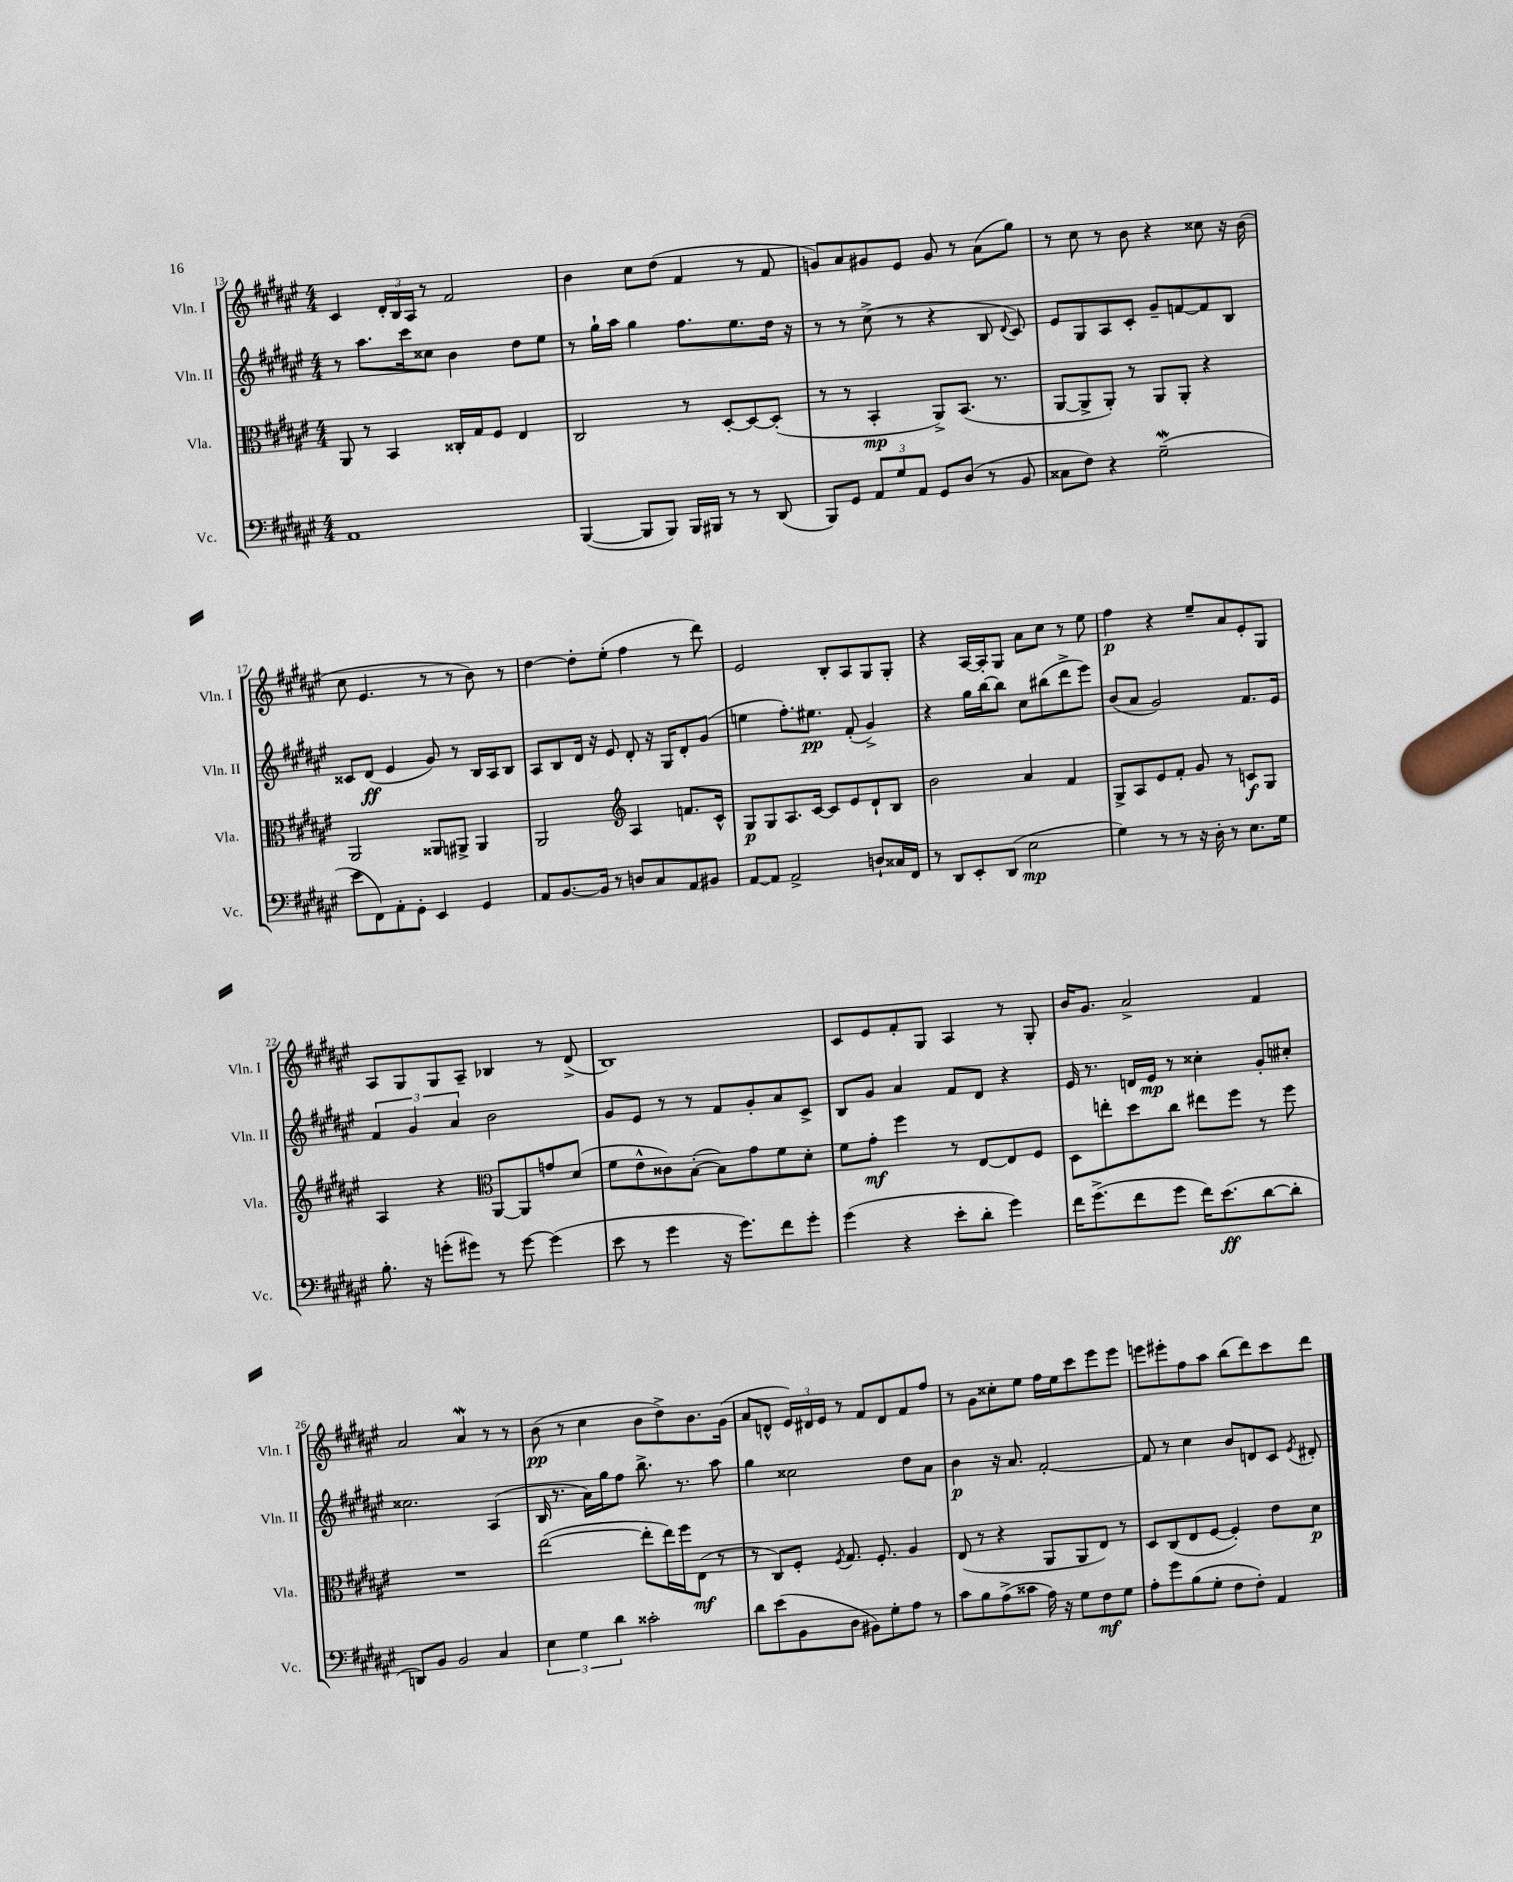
<<
\new StaffGroup <<
\new Staff = "s0" \with { instrumentName = "Vln. I" shortInstrumentName = "Vln. I" } {
    \clef treble \key fis \major \numericTimeSignature \time 4/4
    \autoBeamOff cis'4 \tuplet 3/2 { dis'16[-. b16 ais16] } r8 fis'2 |
    b'4 cis''8[ dis''8]( fis'4 r8 fis'8 |
    g'8[) ais'8 gis'8 eis'8] gis'8 r8 ais'8[( gis''8]) |
    r8 cis''8 r8 b'8 r4 cisis''8 r16 b'16( |
    cis''8 eis'4. r8 r8 b'8) r8 |
    dis''4~ dis''8[-. eis''8]-.( fis''4 r8 dis'''8) |
    eis'2 b8[-. ais8 gis8 gis8]-. |
    r4 ais16[~ ais16-. gis8] ais'8[ cis''8] r8 eis''8 |
    fis''4\p r4 eis''8[-- ais'8 eis'8-. gis8] |
    ais8[ gis8 gis8 ais8]-- bes4 r8 dis'8->( |
    b1) |
    cis'8[ eis'8 fis'8-. gis8] ais4 r8 gis8-. |
    b'16[ gis'8.] ais'2-> fis'4 |
    ais'2 ais'4\mordent r8 r8 |
    b'8\pp( r8 cis''4 b'8[ dis''8->) b'8. gis'16]( |
    ais'8[ d'8]-^ \tuplet 3/2 { eis'16[) dis'16 eis'16] } r8 fis'8[ dis'8 fis'8 fis''8] |
    r8 gis'8[ cisis''8-. eis''8] fis''16[ eis''16 cis'''8 eis'''8 eis'''8] |
    e'''8[ eis'''8-. fis''8 ais''8] b''8[( dis'''8) cis'''8 dis'''8] \bar "|." |
}
\new Staff = "s1" \with { instrumentName = "Vln. II" shortInstrumentName = "Vln. II" } {
    \clef treble \key fis \major \numericTimeSignature \time 4/4
    \autoBeamOff r8 ais''8.[ cis'''16 cisis''8] b'4 dis''8[ eis''8] |
    r8 gis''16[-! ais''16] gis''4 fis''8.[ eis''8. dis''16] r16 |
    r8 r8 cis''8->( r8 r4 b8 \appoggiatura { dis'8 } cis'8) |
    eis'8[ gis8 ais8 cis'8]-. gis'8[-- f'8~ f'8 b8] |
    cisis'8[ dis'8]\ff( eis'4 gis'8) r8 b16[ ais16 b8] |
    ais8[ b8 dis'16] r16 eis'8 dis'8-. r16 gis16[ dis'8-. gis'8]( |
    e''4 fis''8.[-.) eis''8.]\pp fis'8-.( gis'4->) |
    r4 gis''16[ b''16~ b''8] cis''8[ bis''8( dis'''8-> eis'''8]) |
    b'8[( ais'8] gis'2) fis'8.[ eis'16] |
    \tuplet 3/2 { fis'4 gis'4 ais'4 } b'2 |
    gis'8[ eis'8] r8 r8 fis'8[ gis'8-. ais'8 cis'8]-> |
    b8[ gis'8] ais'4 fis'8[ dis'8] r4 |
    eis'16 r8. d'16[ eis'16]\mp r8 cisis''4-. gis'8[-. cis''8]-. |
    cisis''2. ais4( |
    b16 r8. ais'16[) gis''16 fis''8] b''8.-> r8. ais''8 |
    gis''4 cisis''2 dis''8[ ais'8] |
    b'4\p r16 ais'8. fis'2~-. |
    fis'8 r8 cis''4 b'8[ d'8 cis'8] \acciaccatura { eis'8 } dis'8-. \bar "|." |
}
\new Staff = "s2" \with { instrumentName = "Vla." shortInstrumentName = "Vla." } {
    \clef alto \key fis \major \numericTimeSignature \time 4/4
    \autoBeamOff ais,8 r8 b,4 cisis16[-. gis16 fis8] eis4 |
    cis2 r8 dis8[~-. dis8~ dis8]-.( |
    r8 r8 b,4-.\mp ais,8[->) b,8.]( r8. |
    ais,8[~ ais,8-> ais,8]-.) r8 ais,8[ ais,8]-. r4 |
    ais,2 aisis,8[ ais,8]-> ais,4 |
    ais,2 \clef treble ais4 f'8.[ cis'16]-^ |
    gis8[\p gis8 ais8. cis'16]~ cis'8[ eis'8 dis'8-! b8] |
    b'2 ais'4 fis'4 |
    gis8[-> ais8 eis'8 fis'8]-. gis'8 r8 c'8[\f gis8] |
    ais4 r4 \clef alto ais,8[~ ais,8 g'8 dis'8]( |
    fis'8[ eis'8-^ cisis'8) b8]~-.( b8[) gis'8 fis'8 dis'8]-. |
    fis'8[ gis'8]-.\mf fis''4 r8 eis8[~ eis8 fis8] |
    dis8[ e''8-. dis''8 cis''8] eis''8[ fis''8] r8 fis''8 |
    R1 |
    eis''2~( eis''8[-. eis''16) fis''16 eis8]\mf( r8 |
    r8 cis8[) fis8]-. \acciaccatura { fis8 } gis8. fis8.-. ais4 |
    eis8( r8 r4 ais,8[ ais,8 eis8]) r8 |
    dis8[ cis8( eis8 fis8]~ fis4-.) eis'8[ dis'8]\p \bar "|." |
}
\new Staff = "s3" \with { instrumentName = "Vc." shortInstrumentName = "Vc." } {
    \clef bass \key fis \major \numericTimeSignature \time 4/4
    \autoBeamOff ais,1 |
    b,,4~( b,,8[ b,,8]) b,,16[ bis,,16] r8 r8 dis,8( |
    b,,8[) gis,8] \tuplet 3/2 { ais,8[ gis8 ais,8] } gis,8[ dis8]( r8 b,8 |
    cisis8[ fis8]) r4 gis2--\mordent( |
    eis'8[ fis,8) ais,8-. gis,8]-. eis,4 gis,4 |
    ais,8[ b,8.~ b,16] r8 d8[ cis8 ais,8 bis,8] |
    ais,8[~ ais,8] ais,2-> d8[-! cisis16 fis,16] |
    r8 dis,8[ eis,8-. dis,8]( eis2\mp |
    gis4) r8 r8 r16 dis16-. r8 eis8.[ gis16] |
    b8.-. r16 g'8[-.( gis'8]) r8 gis'8~ gis'4( |
    eis'8 r8 gis'4 r16 gis'8.[) fis'8 gis'8]-. |
    gis'4( r4 eis'8[-. dis'8]-. gis'4) |
    fis'16[ gis'8.->( fis'8 gis'8] fis'16[) eis'8.\ff( dis'8~ dis'8]-. |
    d,8[) b,8] b,2 cis4 |
    \tuplet 3/2 { eis4 gis4 dis'4 } cisis'2-. |
    dis'8[ eis'8( b,8 dis8] bis,8[) gis8-. ais8] r8 |
    cis'8[ b8 ais8->( cisis'8] ais16) r16 gis8[ fis8\mf gis8] |
    ais8[-. gis'8 b8( gis8]-. fis8[ fis8]-.) ais,4 \bar "|." |
}
>>
>>
\layout { \context { \Score currentBarNumber = #13 } }
